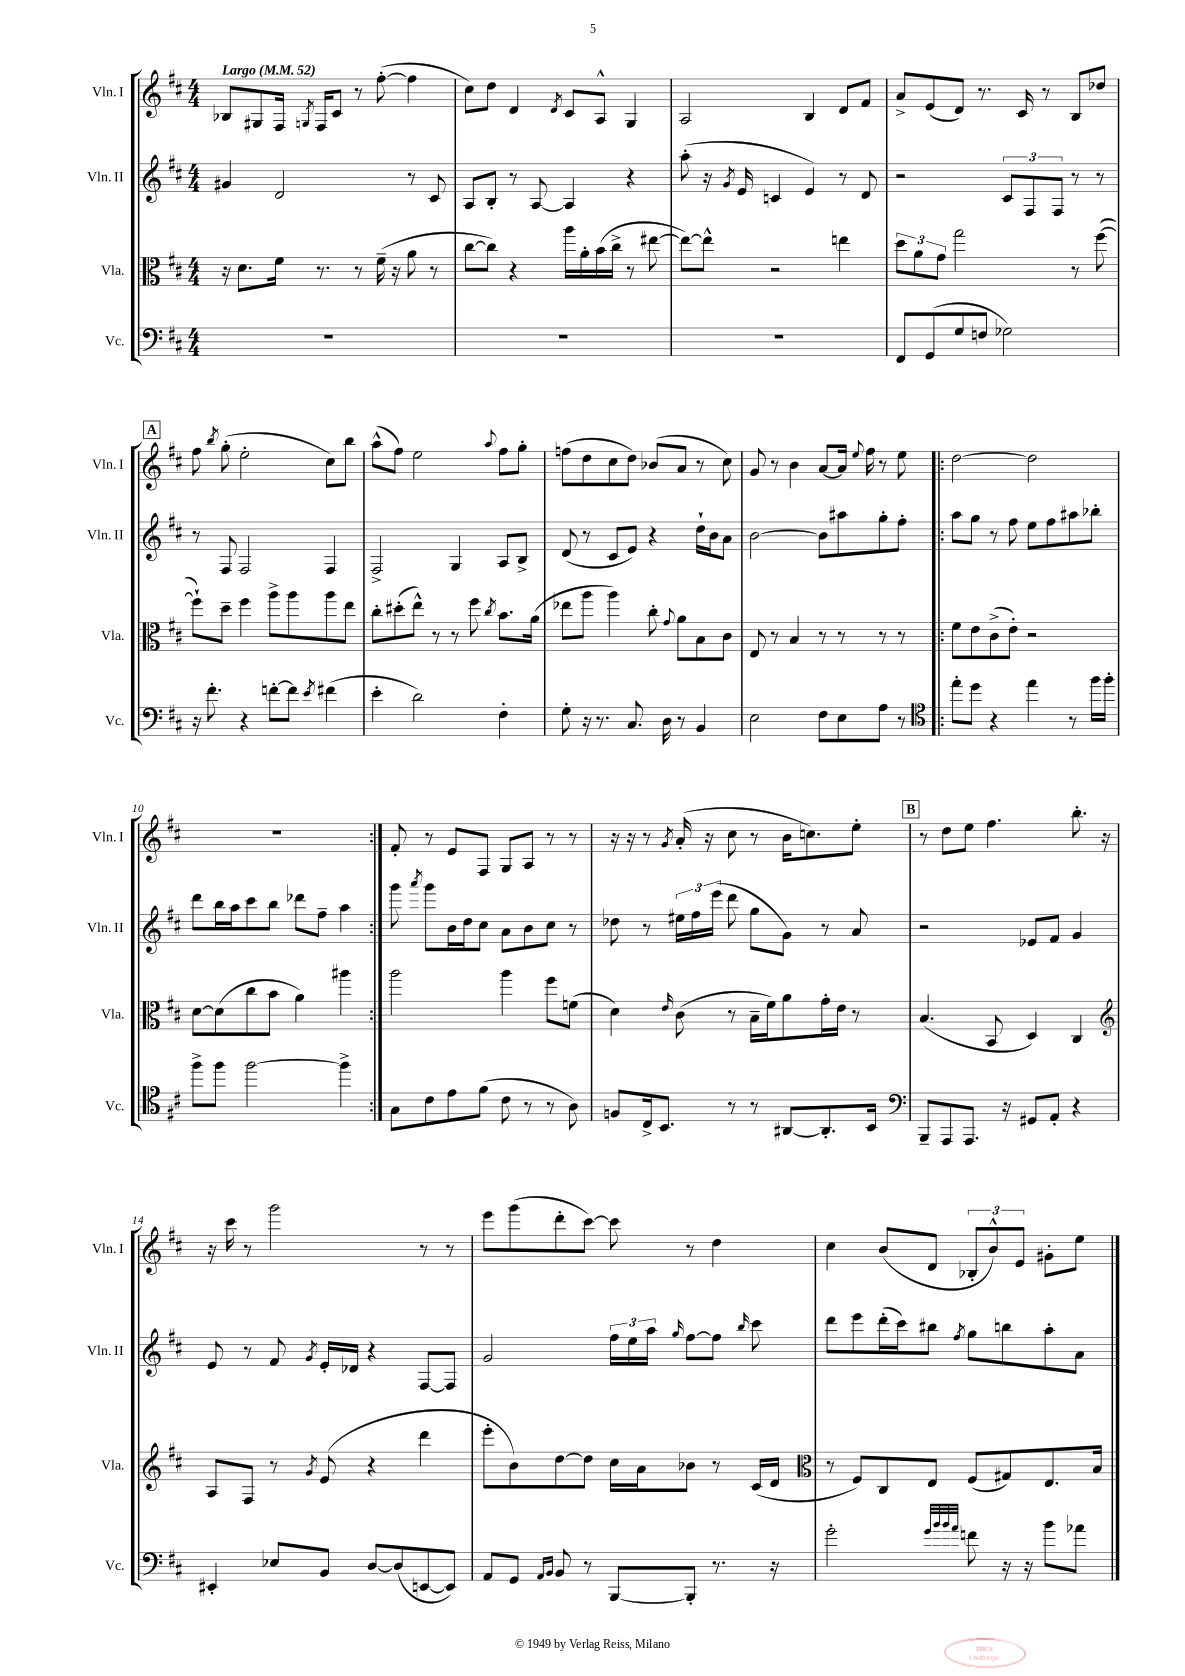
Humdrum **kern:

**kern	**kern	**kern	**kern
*part4	*part3	*part2	*part1
*staff4	*staff3	*staff2	*staff1
*I"Vc.	*I"Vla.	*I"Vln. II	*I"Vln. I
*I'Vc.	*I'Vla.	*I'Vln. II	*I'Vln. I
*clefF4	*clefC3	*clefG2	*clefG2
*k[f#c#]	*k[f#c#]	*k[f#c#]	*k[f#c#]
*M4/4	*M4/4	*M4/4	*M4/4
*MM52	*MM52	*MM52	*MM52
=1	=1	=1	=1
!	!	!	!LO:TX:a:B:t=Largo
1r	16r	4g#X/	8B-X/L
.	8.d\L	.	.
.	.	.	8G#X/
.	16f#\Jk	2d/	16F#/Jk
.	.	.	8qGn/
.	8.r	.	16F#/KL
.	.	.	8c#/J
.	8r	.	8r
.	(16f#~\	.	([8ff#'\
.	16r	.	.
.	8a\	8r	4ff#\]
.	8r	8c#/	.
=2	=2	=2	=2
1r	[8cc#\L	8A/L	8cc#\L)
.	8cc#\J])	8B'/J	8dd\J
.	4r	8r	4d/
.	.	[8A/	.
.	.	.	8qd/
.	16aa\LL	4A/]	8c#/L
.	16a'\	.	.
.	(16b\	.	8A^^/J
.	16cc#^\JJ	.	.
.	8r	4r	4G/
.	[8ee#X\	.	.
=3	=3	=3	=3
1r	8ee#\L_)	(8aa'\	2A/
.	8ee#^^\J]	16r	.
.	.	8qg/	.
.	.	16e/	.
.	2r	4cn/	.
.	.	4e/)	4B/
.	4een\	8r	8d/L
.	.	8d/	8f#/J
=4	=4	=4	=4
8FF#/L	12dd\L	2r	8a^/L
.	12a\	.	.
(8GG/	.	.	(8e/
.	12g\J	.	.
8G/	2gg\	.	8d/J)
8Fn/J	.	.	8.r
2G-X\)	.	12c#/L	.
.	.	.	16c#/
.	.	12F#/	.
.	.	.	8r
.	.	12F#/J	.
.	8r	8r	8B/L
.	([8ff#\	8r	8dd-X/J
!!LO:LB:g=z
!!LO:REH:place=s1:t=A
=5	=5	=5	=5
16r	8ff#`\L])	8r	8ff#\
8.f#'\	.	.	.
.	.	.	8qbb/
.	8dd~\J	8F#/	(8gg'\
4r	4ff#\	2F#/	2ee'\
[8fn'\L	8aa^\L	.	.
8f\J]	8aa\	.	.
8qe/	.	.	.
(4f#X\	8aa\	4F#/	8cc#\L)
.	8ee\J	.	8bb\J
=6	=6	=6	=6
4e'\	8cc#'\L	2F#^/	(8aa^^\L
.	(8dd#X'\	.	8ff#\J)
2d\)	8ee^^\J)	.	2ee\
.	8r	.	.
.	8r	4G/	.
.	8ff#\	.	.
.	8qcc#/	.	8qqaa/
4F#'\	8.b\L	8A/L	8ff#\L
.	.	8B^/J	8gg'\J
.	(16a\Jk	.	.
=7	=7	=7	=7
8G'\	8ee-X\L	(8d/	(8ffn\L
16r	8aa\J	8r	8dd\
8.r	.	.	.
.	4aa\)	8c#/L	8cc#\
8.C#/	.	8e/J)	8dd\J)
.	8cc#'\	4r	(8b-X/L
16D\	.	.	.
.	8qqg/	.	.
8r	8a\L	.	8a/J
4BB/	8B\	16dd`\LL	8r
.	.	16b\J	.
.	8c#\J	8a\J	8cc#\)
=8	=8	=8	=8
2E\	8E/	[2b\	8g/
.	8r	.	8r
.	4B/	.	4b\
8F#\L	8r	8b\L]	[8a/L
8E\	8r	8aa#X\	16a/Jk]
.	.	.	8qqee/
.	.	.	16ff#\
8A\J	8r	8gg'\	8r
8r	8r	8ff#'\J	8ee\
=9!|:	=9!|:	=9!|:	=9!|:
*clefC4	*	*	*
8ee'\L	8f#\L	8aa\L	[2dd\
8dd\J	8e\	8gg\J	.
4r	(8c#^\	8r	.
.	8e'\J)	8ff#\	.
4ee\	2r	8ee\L	2dd\]
.	.	8ff#\	.
8r	.	8aa#X\	.
16ff#\LL	.	8bb-X'\J	.
16ff#'\JJ	.	.	.
!!LO:LB:g=z
=10	=10	=10	=10
8ff#^\L	[8d\L	8ddd\L	1r
8ff#\J	(8d\]	16bb\L	.
.	.	16aa\J	.
[2ff#\	8cc#\	8ccc#\	.
.	8b\J	8bb\J	.
.	4a\)	8ddd-X\L	.
.	.	8ff#~\J	.
4ff#^\]	4aa#X\	4aa\	.
=11:|!	=11:|!	=11:|!	=11:|!
8G\L	2aa\	8ggg\	8f#'/
.	.	8qaaa/	.
8c#\	.	8ggg\L	8r
8e\	.	16b\L	8e/L
.	.	16dd\J	.
(8f#\J	.	8cc#\J	8F#/J
8c#\	4aa\	8a\L	8G/L
8r	.	8b\	8A/J
8r	8ff#\L	8cc#\J	8r
8A\)	(8fn\J	8r	8r
=12	=12	=12	=12
8Fn/L	4d\)	8dd-X\	16r
.	.	.	16r
16C#^/k	.	8r	8r
8.BB/J	.	.	.
.	16qqe/	.	8qg/
.	(8c#\	24ee#X\LL	(16a'/
.	.	24ff#\	.
.	.	.	16r
.	.	(24eee\JJ	.
8r	8r	8ddd\	8cc#\
8r	16B~\LL	8gg\L	8r
.	16f#\J)	.	.
[8AA#X/L	8a\	8g\J)	16b\KL
.	.	.	8.ccn\)
8.AA#'/]	16g'\L	8r	.
.	16e\JJ	.	.
.	8r	8a/	8ee'\J
16BB/Jk	.	.	.
!!LO:REH:place=s1:t=B
=13	=13	=13	=13
*clefF4	*	*	*
8BBB~/L	(4.B/	2r	8r
8AAA/	.	.	8dd\L
8.AAA/J	.	.	8ee\J
.	8BB/	.	4.ff#\
16r	.	.	.
8GG#X/L	4D/)	8e-X/L	.
8AA'/J	.	8f#/J	.
4r	4C#/	4g/	8.bb'\
.	.	.	16r
!!LO:LB:g=z
=14	=14	=14	=14
*	*clefG2	*	*
4EE#X'/	8A/L	8e/	16r
.	.	.	16ccc#\
.	8F#/J	8r	8r
8E-X/L	8r	8f#/	2ggg\
.	8qg/	8qg/	.
8BB/J	(8e/	16e'/LL	.
.	.	16d-X/JJ	.
[8D/L	4r	4r	.
(8D/]	.	.	.
[8EEn/	4ddd\	[8F#/L	8r
8EE/J])	.	8F#/J]	8r
=15	=15	=15	=15
8AA/L	8eee'\L	2g/	8eee\L
8GG/J	8b\)	.	(8ggg\
16qqAA/LL	.	.	.
16qqBB/JJ	.	.	.
8BB/	[8dd\	.	8ddd'\
8r	8dd\J]	.	[8ccc#\J)
[8BBB/L	16cc#\LL	24ff#\LL	8ccc#\]
.	.	24ee\	.
.	16a\J	.	.
.	.	24aa\JJ	.
.	.	16qqgg/	.
8BBB'/J]	8b-X\J	[8ff#\L	8r
8.r	8r	8ff#\J]	4dd\
.	.	16qqbb/	.
.	(16c#/LL	8ccc#\	.
16r	16d/JJ	.	.
=16	=16	=16	=16
*	*clefC3	*	*
2g'\	8r	8ddd\L	4cc#\
.	8F#/L)	8eee\	.
.	8C#/	(16ddd'\L	(8b/L
.	.	16ccc#\J)	.
.	8E/J	8bb#X\J	8d/J
32qqg/LLL	.	.	.
32qqb/	.	.	.
32qqb/	.	.	.
32qqa/JJJ	.	8qff#/	.
8fn\	(8F#/L	8gg\L	12B-X'/L
.	.	.	12b^^/)
16r	8G#X/)	8bbn\	.
.	.	.	12e/J
16r	.	.	.
8b\L	8.E/	8aa'\	8g#X'\L
8a-X\J	.	8a\J	8ee\J
.	16B/Jk	.	.
==	==	==	==
*-	*-	*-	*-
